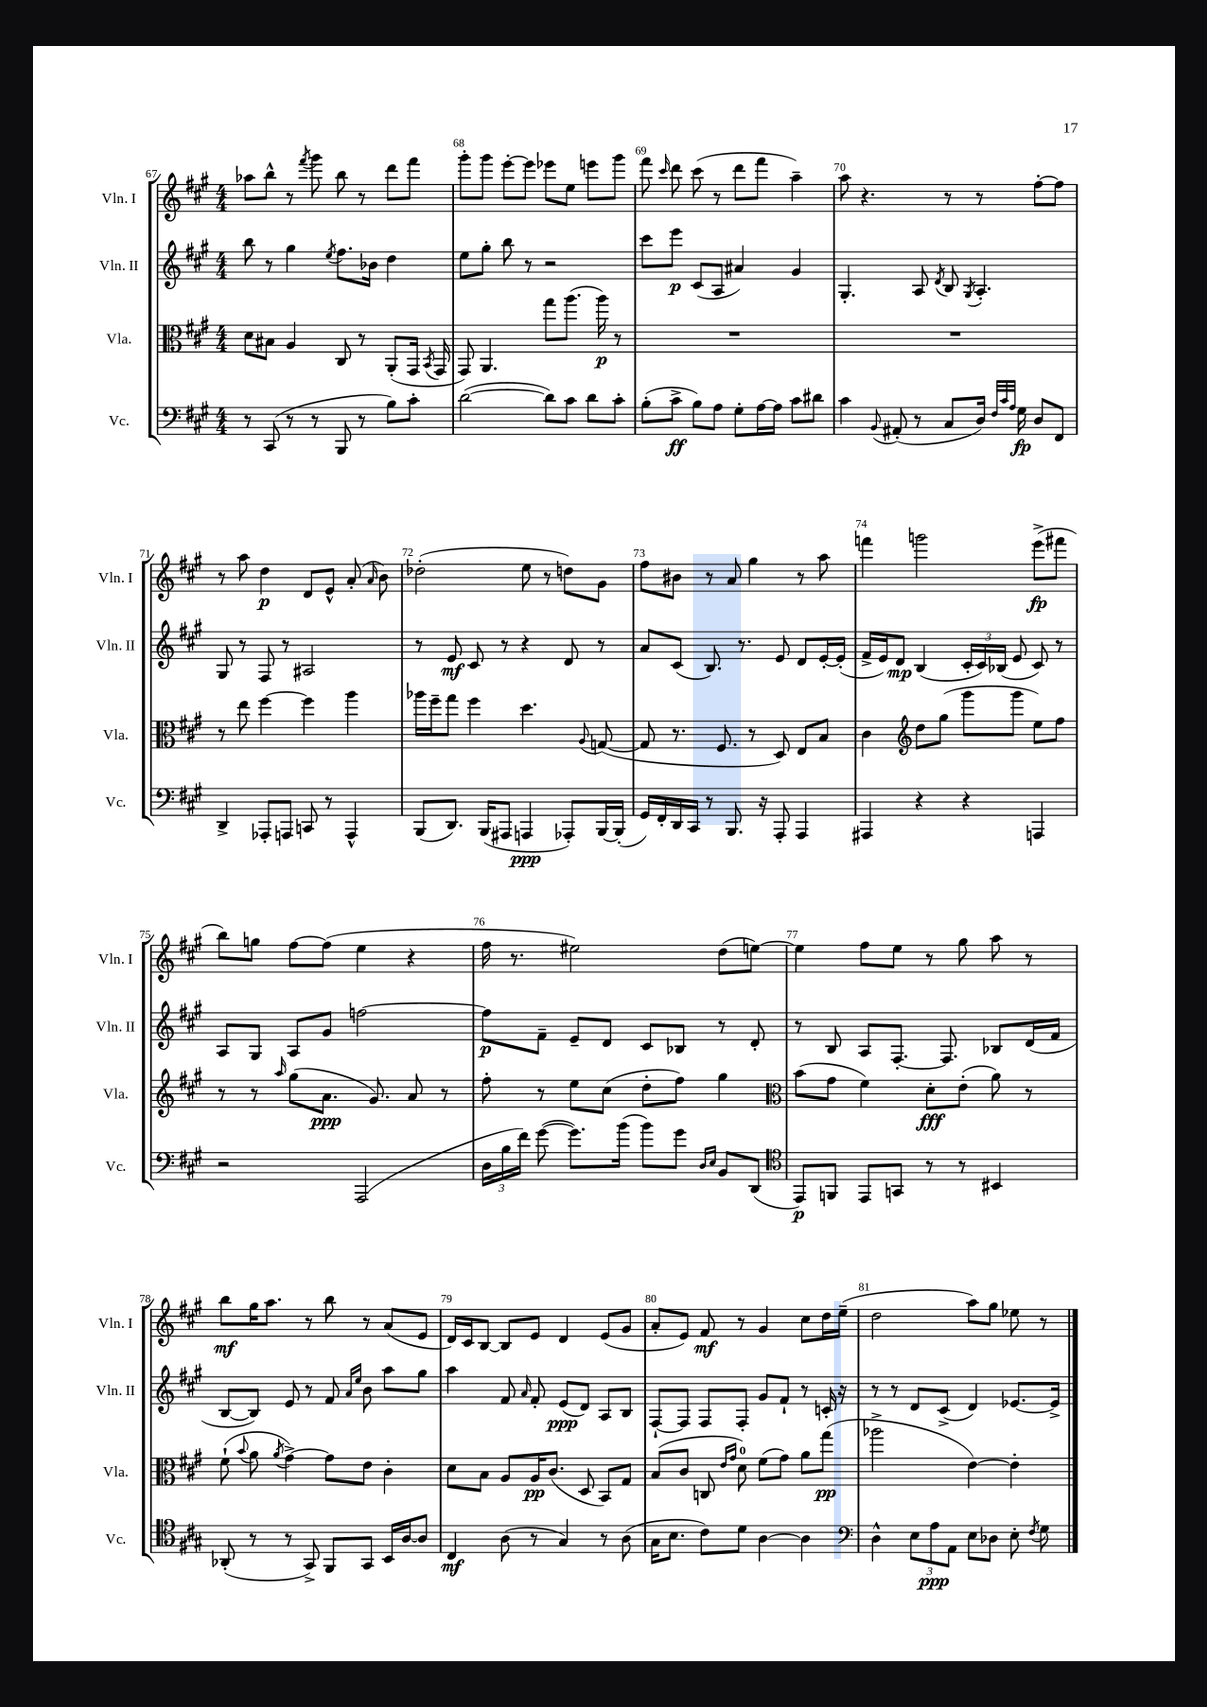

**kern	**dynam	**kern	**dynam	**kern	**dynam	**kern	**dynam
*part4	*part4	*part3	*part3	*part2	*part2	*part1	*part1
*staff4	*staff4	*staff3	*staff3	*staff2	*staff2	*staff1	*staff1
*I"Vc.	*	*I"Vla.	*	*I"Vln. II	*	*I"Vln. I	*
*I'Vc.	*	*I'Vla.	*	*I'Vln. II	*	*I'Vln. I	*
*clefF4	*	*clefC3	*	*clefG2	*	*clefG2	*
*k[f#c#g#]	*	*k[f#c#g#]	*	*k[f#c#g#]	*	*k[f#c#g#]	*
*M4/4	*	*M4/4	*	*M4/4	*	*M4/4	*
=67	=67	=67	=67	=67	=67	=67	=67
8r	.	8d\L	.	8bb\	.	8aa-X\L	.
(8CC#/	.	8B#X\J	.	8r	.	8bb^^\J	.
8r	.	4A/	.	4gg#\	.	8r	.
.	.	.	.	.	.	8qfff#/	.
8r	.	.	.	.	.	8ggg#\	.
.	.	.	.	8qee/	.	.	.
8BBB/	.	8C#/	.	8.ff#\L	.	8bb\	.
8r	.	8r	.	.	.	8r	.
.	.	.	.	16b-X\Jk	.	.	.
8B\L)	.	(8AA'/L	.	4dd\	.	8ddd\L	.
8c#'\J	.	16GG#/Jk	.	.	.	8fff#\J	.
.	.	8qBB/	.	.	.	.	.
.	.	16GG#/	.	.	.	.	.
=68	=68	=68	=68	=68	=68	=68	=68
([2d\	.	8GG#/)	.	8ee\L	.	8ggg#'\L	.
.	.	4.AA/	.	8gg#'\J	.	8ggg#\J	.
.	.	.	.	8bb\	.	[8eee'\L	.
.	.	.	.	8r	.	8eee\J]	.
8d\L])	.	8gg#\L	.	2r	.	8eee-X\L	.
8c#\J	.	(8.aa\J	.	.	.	8ee\J	.
8d\L	.	.	.	.	.	8eeen\L	.
.	.	16aa\)	p	.	.	.	.
8c#'\J	.	8r	.	.	.	8ggg#\J	.
=69	=69	=69	=69	=69	=69	=69	=69
(8B'\L	.	1r	.	8ccc#\L	.	8fff#\	.
.	.	.	.	.	.	16qqccc#/	.
8c#^\J	ff	.	.	8eee\J	p	8ddd\	.
8B\L)	.	.	.	(8c#/L	.	(8ccc#\	.
8A\J	.	.	.	8A/J	.	8r	.
8G#'\L	.	.	.	4a#X/)	.	8ddd\L	.
[16A\L	.	.	.	.	.	8fff#\J	.
16A\JJ]	.	.	.	.	.	.	.
8c#\L	.	.	.	4g#/	.	4aa~\)	.
8d#X\J	.	.	.	.	.	.	.
=70	=70	=70	=70	=70	=70	=70	=70
4c#\	.	1r	.	4.G#'/	.	8aa\	.
.	.	.	.	.	.	4.r	.
8qqBB/	.	.	.	.	.	.	.
(8AA#X'/	.	.	.	.	.	.	.
8r	.	.	.	8A/	.	.	.
.	.	.	.	8qd/	.	.	.
8C#/L	.	.	.	8B/	.	8r	.
.	.	.	.	8qG#/	.	.	.
16D/Jk)	.	.	.	4.A'/	.	8r	.
32qqF#/LLL	.	.	.	.	.	.	.
32qqc#/	.	.	.	.	.	.	.
32qqA/JJJ	.	.	.	.	.	.	.
16G#\	fp	.	.	.	.	.	.
8D/L	.	.	.	.	.	[8ff#'\L	.
8FF#/J	.	.	.	.	.	8ff#\J]	.
!!LO:LB:g=z
=71	=71	=71	=71	=71	=71	=71	=71
4DD^/	.	8r	.	8G#/	.	8r	.
.	.	8ee\	.	8r	.	8aa\	.
8AAA-X'/L	.	[4ff#\	.	8F#/	.	4dd\	p
8AAAn/J	.	.	.	8r	.	.	.
8CCn/	.	4ff#\]	.	2A#X/	.	8d/L	.
8r	.	.	.	.	.	8e^^/J	.
4AAA^^/	.	4aa\	.	.	.	(8a'/	.
.	.	.	.	.	.	16qqa/	.
.	.	.	.	.	.	8b\)	.
=72	=72	=72	=72	=72	=72	=72	=72
(8BBB/L	.	16aa-X\LL	.	8r	.	(2dd-X'\	.
.	.	16ff#~\J	.	.	.	.	.
8.DD/J)	.	8gg#\J	.	8e/	mf	.	.
.	.	4ff#\	.	8c#/	.	.	.
(16BBB/KL	.	.	.	.	.	.	.
8AAA#X/J	.	.	.	8r	.	.	.
4AAAn/	ppp	4.dd\	.	4r	.	8ee\	.
.	.	.	.	.	.	8r	.
8AAA-X'/L)	.	.	.	8d/	.	8ddn\L)	.
.	.	8qqA/	.	.	.	.	.
[16BBB/L	.	([8Gn/	.	8r	.	8g#\J	.
(16BBB'/JJ]	.	.	.	.	.	.	.
=73	=73	=73	=73	=73	=73	=73	=73
16GG#/LL)	.	8G/]	.	8a/L	.	8ff#\L	.
16FF#'/	.	.	.	.	.	.	.
16DD/	.	8.r	.	(8c#/J	.	8b#X\J	.
16CC#/JJ	.	.	.	.	.	.	.
8r	.	.	.	8.B/)	.	8r	.
.	.	8.F#/	.	.	.	.	.
8.BBB/	.	.	.	.	.	8a/	.
.	.	.	.	8.r	.	.	.
.	.	8r	.	.	.	4gg#\	.
16r	.	.	.	.	.	.	.
8AAA'/	.	8D/)	.	8e/	.	.	.
4AAA/	.	8E/L	.	8d/L	.	8r	.
.	.	8B/J	.	[16e'/L	.	8aa\	.
.	.	.	.	(16e'/JJ]	.	.	.
=74	=74	=74	=74	=74	=74	=74	=74
4AAA#X/	.	4c#\	.	16f#^/LL	.	4fffn\	.
.	.	.	.	16e/J)	.	.	.
.	.	.	.	8d/J	mp	.	.
*	*	*clefG2	*	*	*	*	*
4r	.	8dd\L	.	(4B/	.	2gggn\	.
.	.	(8gg#\J	.	.	.	.	.
4r	.	8ggg#\L	.	24c#'/LL	.	.	.
.	.	.	.	24c#/)	.	.	.
.	.	.	.	(24B-X/JJ	.	.	.
.	.	8ggg#\J	.	8e/	.	.	.
4AAAn/	.	8ee\L)	.	8c#/)	.	(8eee^\L	fp
.	.	8ff#\J	.	8r	.	8fff#X\J	.
!!LO:LB:g=z
=75	=75	=75	=75	=75	=75	=75	=75
2r	.	8r	.	8A/L	.	8bb\L)	.
.	.	8r	.	8G#/J	.	8ggn\J	.
.	.	16qqaa/	.	.	.	.	.
.	.	(8gg#\L	.	8A/L	.	[8ff#\L	.
.	.	8.a\J	ppp	8g#/J	.	(8ff#\J]	.
(2AAA/	.	.	.	[2ffn\	.	4ee\	.
.	.	8.g#/)	.	.	.	.	.
.	.	8a/	.	.	.	4r	.
.	.	8r	.	.	.	.	.
=76	=76	=76	=76	=76	=76	=76	=76
24D\LL	.	8ff#'\	.	8ff\L]	p	16ff#\	.
24B\	.	.	.	.	.	.	.
.	.	.	.	.	.	8.r	.
24f#\JJ)	.	.	.	.	.	.	.
([8g#\	.	8r	.	8f#~\J	.	.	.
8.g#\L])	.	8ee\L	.	8e~/L	.	2ee#X\)	.
.	.	(8cc#\J	.	8d/J	.	.	.
(16b\Jk	.	.	.	.	.	.	.
8b\L)	.	8dd'\L	.	8c#/L	.	.	.
8g#\J	.	8ff#\J)	.	8B-X/J	.	.	.
16qqD/LL	.	.	.	.	.	.	.
16qqE/JJ	.	.	.	.	.	.	.
8BB/L	.	4gg#\	.	8r	.	(8dd\L	.
(8DD/J	.	.	.	8d'/	.	[8een\J)	.
=77	=77	=77	=77	=77	=77	=77	=77
*clefC4	*	*clefC3	*	*	*	*	*
8EE/L)	p	(8b\L	.	8r	.	4ee\]	.
8FFn/J	.	8g#\J	.	8B/	.	.	.
8EE/L	.	4f#\)	.	8A/L	.	8ff#\L	.
8GGn/J	.	.	.	[8.F#'/J	.	8ee\J	.
8r	.	8d'\L	fff	.	.	8r	.
.	.	.	.	8.F#/]	.	.	.
8r	.	(8e'\J	.	.	.	8gg#\	.
4BB#X/	.	8a\)	.	8B-X/L	.	8aa\	.
.	.	8r	.	(16d/L	.	8r	.
.	.	.	.	16f#/JJ	.	.	.
!!LO:LB:g=z
=78	=78	=78	=78	=78	=78	=78	=78
(8AA-X'/	.	(8f#`\	.	[8B/L	.	8bb\L	mf
.	.	8qqb/	.	.	.	.	.
8r	.	8a\	.	8B/J])	.	16gg#\K	.
.	.	.	.	.	.	8.aa\J	.
.	.	8qa/	.	.	.	.	.
8r	.	[4g#^\)	.	8e/	.	.	.
8GG#^/)	.	.	.	8r	.	8r	.
8FF#/L	.	8g#\L]	.	8f#/	.	8bb\	.
.	.	.	.	16qqa/LL	.	.	.
.	.	.	.	16qqee/JJ	.	.	.
8GG#/J	.	8e\J	.	8b\	.	8r	.
16BB/LL	.	4c#'\	.	8aa\L	.	(8a/L	.
[16A/J	.	.	.	.	.	.	.
8A/J]	.	.	.	8gg#\J	.	8e/J	.
=79	=79	=79	=79	=79	=79	=79	=79
4C#/	mf	8d\L	.	4aa\	.	16d/LL)	.
.	.	.	.	.	.	16c#/J	.
.	.	8B\J	.	.	.	[8B/J	.
(8A\	.	8A/L	.	8f#/	.	8B/L]	.
.	.	.	.	16qqa/	.	.	.
8r	.	16A/K	pp	8f#'/	.	8e/J	.
.	.	(8.c#/J	.	.	.	.	.
4G#/)	.	.	.	(8e/L	ppp	4d/	.
.	.	8D/	.	8d/J)	.	.	.
8r	.	8BB/L)	.	8A/L	.	(8e/L	.
(8A\	.	8G#/J	.	8B/J	.	8g#/J	.
=80	=80	=80	=80	=80	=80	=80	=80
16G#\KL	.	(8B/L	.	[8F#`/L	.	8a'/L	.
8.B\J	.	.	.	.	.	.	.
.	.	8c#/J	.	8F#/J]	.	8e/J)	.
8c#\L)	.	8Cn/	.	8F#/L	.	8f#/	mf
.	.	16qqe/LL	.	.	.	.	.
.	.	16qqg#/JJ	.	.	.	.	.
8d\J	.	8d\)	.	8F#'/J	.	8r	.
[4A\	.	(8f#\L	.	8g#/L	.	4g#/	.
.	.	8g#\J)	.	8f#`/J	.	.	.
4A\]	.	8a\L	.	8r	.	8cc#\L	.
.	.	(8gg#\J	pp	16cn'/	.	16dd\L	.
.	.	.	.	16r	.	(16ee~\JJ	.
=81	=81	=81	=81	=81	=81	=81	=81
*clefF4	*	*	*	*	*	*	*
4D^^\	.	2aa-X^\	.	8r	.	2dd\	.
.	.	.	.	8r	.	.	.
12E\L	.	.	.	8d/L	.	.	.
12A\	ppp	.	.	.	.	.	.
.	.	.	.	(8c#^/J	.	.	.
12AA\J	.	.	.	.	.	.	.
8E\L	.	[4e\)	.	4d/)	.	8aa\L)	.
8D-X\J	.	.	.	.	.	8gg#\J	.
8E'\	.	4e'\]	.	[8.e-X/L	.	8ee-X\	.
8qF#/	.	.	.	.	.	.	.
8G#\	.	.	.	.	.	8r	.
.	.	.	.	16e-^/Jk]	.	.	.
==	==	==	==	==	==	==	==
*-	*-	*-	*-	*-	*-	*-	*-
